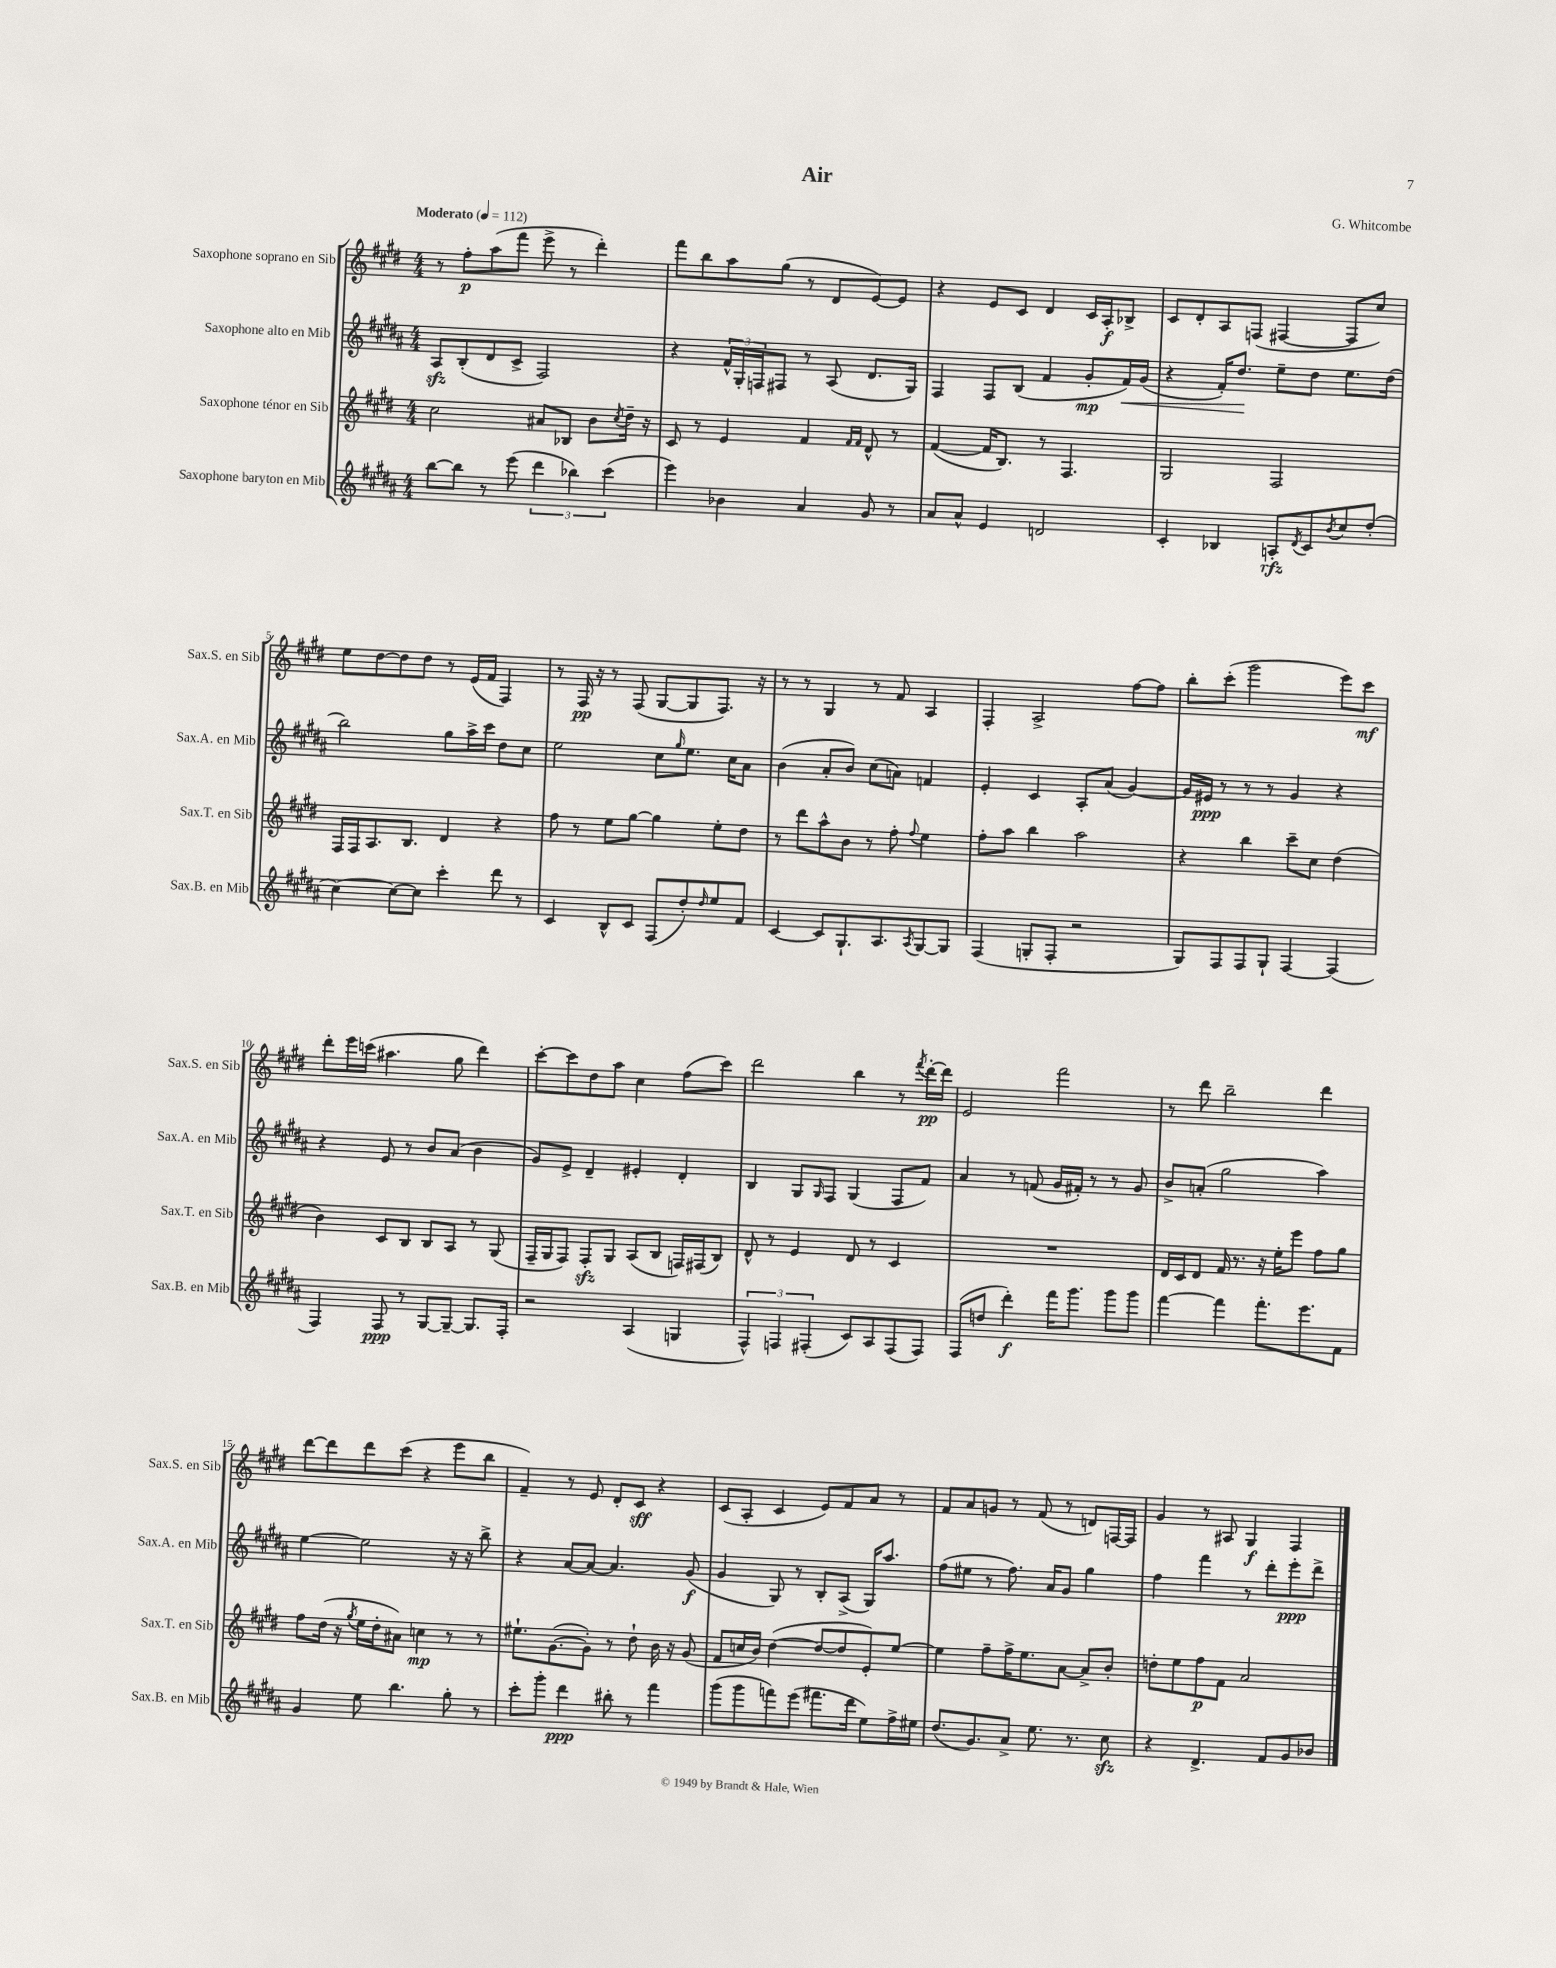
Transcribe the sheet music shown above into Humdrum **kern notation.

**kern	**dynam	**kern	**dynam	**kern	**dynam	**kern	**dynam
*part4	*part4	*part3	*part3	*part2	*part2	*part1	*part1
*staff4	*staff4	*staff3	*staff3	*staff2	*staff2	*staff1	*staff1
*I"Saxophone baryton en Mib	*	*I"Saxophone ténor en Sib	*	*I"Saxophone alto en Mib	*	*I"Saxophone soprano en Sib	*
*I'Sax.B. en Mib	*	*I'Sax.T. en Sib	*	*I'Sax.A. en Mib	*	*I'Sax.S. en Sib	*
*clefG2	*	*clefG2	*	*clefG2	*	*clefG2	*
*k[f#c#g#d#a#]	*	*k[f#c#g#d#]	*	*k[f#c#g#d#a#]	*	*k[f#c#g#d#]	*
*M4/4	*	*M4/4	*	*M4/4	*	*M4/4	*
*MM112	*	*MM112	*	*MM112	*	*MM112	*
=1	=1	=1	=1	=1	=1	=1	=1
!	!	!	!	!	!	!LO:TX:a:B:t=Moderato	!
[8bb\L	.	2cc#\	.	8A#zz/L	.	8r	.
8bb\J]	.	.	.	(8B'/	.	8ff#'\L	p
8r	.	.	.	8d#/	.	(8aa\	.
(8eee\	.	.	.	8c#^/J	.	8fff#\J	.
6ddd#\	.	8a#X/L	.	2F#/)	.	8eee^\	.
.	.	8B-X/J	.	.	.	8r	.
6bb-X\)	.	.	.	.	.	.	.
.	.	8b\L	.	.	.	4ddd#'\)	.
(6ccc#\	.	.	.	.	.	.	.
.	.	8qcc#/	.	.	.	.	.
.	.	16dd#~\Jk	.	.	.	.	.
.	.	16r	.	.	.	.	.
=2	=2	=2	=2	=2	=2	=2	=2
4eee\)	.	8c#/	.	4r	.	8fff#\L	.
.	.	8r	.	.	.	8bb\	.
4b-X\	.	4e/	.	24f#^^/LL	.	8aa\	.
.	.	.	.	24G#'/	.	.	.
.	.	.	.	24Fn/J	.	.	.
.	.	.	.	8F#X/J	.	(8gg#\J	.
4a#/	.	4f#/	.	8r	.	8r	.
.	.	.	.	(8A#/	.	8d#/L	.
.	.	16qqf#/LL	.	.	.	.	.
.	.	16qqf#/JJ	.	.	.	.	.
8g#/	.	8d#^^/	.	8.d#/L	.	[8e/)	.
8r	.	8r	.	.	.	8e/J]	.
.	.	.	.	16G#/Jk)	.	.	.
=3	=3	=3	=3	=3	=3	=3	=3
8a#/L	.	([4f#/	.	4F#/	.	4r	.
8a#^^/J	.	.	.	.	.	.	.
4e/	.	16f#/KL]	.	8F#/L	.	8e/L	.
.	.	8.B/J)	.	.	.	.	.
.	.	.	.	(8B/J	.	8c#/J	.
2dn/	.	8r	.	4f#/	.	4d#/	.
.	.	4.F#/	.	.	.	.	.
.	.	.	.	8g#'/L	mp	16c#/LL	.
.	.	.	.	.	.	16A'/J	f
!	!	!	!	!	!LO:HP:b	!	!
.	.	.	.	16f#/L)	<	8B-X^/J	.
.	.	.	.	(16g#/JJ	.	.	.
=4	=4	=4	=4	=4	=4	=4	=4
4c#'/	.	2G#/	.	4r	.	8c#/L	.
.	.	.	.	.	.	8d#'/	.
4B-X/	.	.	.	16f#'/KL)	.	8A/	.
.	.	.	.	8.dd#/J	.	.	.
.	.	.	.	.	.	(8Fn/J	.
8An'/L	rfz	2F#/	.	8ee~\L	[	[4F#X/	.
8qd#/	.	.	.	.	.	.	.
8c#/	.	.	.	8dd#\J	.	.	.
8qb/	.	.	.	.	.	.	.
8cc#/	.	.	.	8.ee\L	.	8F#/L]	.
(8dd#'/J	.	.	.	.	.	8cc#/J)	.
.	.	.	.	(16dd#\Jk	.	.	.
!!LO:LB:g=z
=5	=5	=5	=5	=5	=5	=5	=5
[4cc#\)	.	16F#/LL	.	2bb\)	.	8ee\L	.
.	.	16F#/J	.	.	.	.	.
.	.	8.A/	.	.	.	[8dd#\	.
8cc#\L_	.	.	.	.	.	8dd#\]	.
.	.	8.B/J	.	.	.	.	.
8cc#\J]	.	.	.	.	.	8dd#\J	.
4ccc#'\	.	4d#/	.	8gg#\L	.	8r	.
.	.	.	.	16aa#^\L	.	(16e/LL	.
.	.	.	.	16ccc#\JJ	.	16f#/JJ	.
8ddd#\	.	4r	.	8dd#\L	.	4F#/)	.
8r	.	.	.	8cc#\J	.	.	.
=6	=6	=6	=6	=6	=6	=6	=6
4c#/	.	8ff#\	.	2ee\	.	8r	.
.	.	8r	.	.	.	16F#/	pp
.	.	.	.	.	.	16r	.
8B^^/L	.	8ee\L	.	.	.	8r	.
8c#/J	.	[8gg#\J	.	.	.	(8F#/	.
(8F#/L	.	4gg#\]	.	8cc#\L	.	[8G#/L	.
.	.	.	.	16qqgg#/	.	.	.
8dd#'/)	.	.	.	8.ee\J	.	8G#/]	.
16qqdd#/	.	.	.	.	.	.	.
8ee/	.	8ee'\L	.	.	.	8.F#/J)	.
.	.	.	.	16cc#\KL	.	.	.
8f#/J	.	8dd#\J	.	8a#\J	.	.	.
.	.	.	.	.	.	16r	.
=7	=7	=7	=7	=7	=7	=7	=7
[4c#/	.	8r	.	(4b\	.	8r	.
.	.	8ddd#\L	.	.	.	8r	.
8c#/L]	.	8aa^^\	.	8a#'/L	.	4G#/	.
8.G#`/	.	8b\J	.	8b/J)	.	.	.
.	.	8r	.	(8cc#\L	.	8r	.
8.A#/	.	.	.	.	.	.	.
.	.	8ff#'\	.	8an\J)	.	8f#/	.
8qA#/	.	8qqff#/	.	.	.	.	.
[8G#/	.	4ee\	.	4fn/	.	4A/	.
8G#/J]	.	.	.	.	.	.	.
=8	=8	=8	=8	=8	=8	=8	=8
(4F#/	.	8ff#'\L	.	4e'/	.	4F#'/	.
.	.	8aa\J	.	.	.	.	.
8Gn'/L	.	4bb\	.	4c#/	.	2A^/	.
8F#'/J	.	.	.	.	.	.	.
2r	.	2aa\	.	8A#'/L	.	.	.
.	.	.	.	(8a#/J	.	.	.
.	.	.	.	[4g#/)	.	[8ff#\L	.
.	.	.	.	.	.	8ff#\J]	.
=9	=9	=9	=9	=9	=9	=9	=9
8G#/L)	.	4r	.	16g#/LL]	.	8bb'\L	.
.	.	.	.	16e#X/JJ	ppp	.	.
8F#/	.	.	.	8r	.	(8ccc#'\J	.
8F#/	.	4bb\	.	8r	.	2ggg#\	.
8G#`/J	.	.	.	8r	.	.	.
[4F#/	.	8ccc#~\L	.	4g#/	.	.	.
.	.	8cc#\J	.	.	.	.	.
(4F#/]	.	(4dd#\	.	4r	.	8eee\L)	.
.	.	.	.	.	.	8ccc#\J	mf
!!LO:LB:g=z
=10	=10	=10	=10	=10	=10	=10	=10
4F#/)	.	4b\)	.	4r	.	8ddd#'\L	.
.	.	.	.	.	.	16eee\L	.
.	.	.	.	.	.	(16cccn\JJ	.
8F#/	ppp	8c#/L	.	8e/	.	4.aa#X\	.
8r	.	8B/J	.	8r	.	.	.
[8G#/L	.	8B/L	.	8b/L	.	.	.
8G#~/J_	.	8A/J	.	(8a#/J	.	8gg#\	.
8.G#/L]	.	8r	.	4b\	.	4ddd#\)	.
.	.	(8G#/	.	.	.	.	.
16F#'/Jk	.	.	.	.	.	.	.
=11	=11	=11	=11	=11	=11	=11	=11
2r	.	16F#~/LL	.	8g#/L)	.	[8ccc#'\L	.
.	.	16G#/J	.	.	.	.	.
.	.	8F#/J)	.	8e^/J	.	8ccc#\]	.
.	.	8F#zz'/L	.	4d#~/	.	8dd#\	.
.	.	8G#/J	.	.	.	8aa\J	.
(4A#/	.	(8A/L	.	4e#X'/	.	4cc#\	.
.	.	8B/J	.	.	.	.	.
4Gn/	.	16Fn/LL)	.	4d#'/	.	(8ff#\L	.
.	.	(16F#X/J	.	.	.	.	.
.	.	8B/J)	.	.	.	8ccc#\J)	.
=12	=12	=12	=12	=12	=12	=12	=12
6F#^^/)	.	8d#^^/	.	4B/	.	2ddd#\	.
.	.	8r	.	.	.	.	.
6Fn/	.	.	.	.	.	.	.
.	.	4e/	.	8G#/L	.	.	.
(6F#X'/	.	.	.	.	.	.	.
.	.	.	.	16qqG#/	.	.	.
.	.	.	.	8F#/J	.	.	.
8c#/L)	.	8d#/	.	(4G#/	.	4bb\	.
8A#/	.	8r	.	.	.	.	.
(8F#/	.	4c#/	.	8F#/L	.	8r	.
.	.	.	.	.	.	8qfff#/	.
8F#/J)	.	.	.	8f#/J)	.	[16ddd#'\LL	pp
.	.	.	.	.	.	16ddd#\JJ]	.
=13	=13	=13	=13	=13	=13	=13	=13
(8F#/L	.	1r	.	4a#/	.	2e/	.
8ddn/J	.	.	.	.	.	.	.
4ddd#'\)	f	.	.	8r	.	.	.
.	.	.	.	(8fn/	.	.	.
16fff#\KL	.	.	.	16g#/LL	.	2fff#\	.
8.ggg#\J	.	.	.	16f#X'/JJ)	.	.	.
.	.	.	.	8r	.	.	.
8ggg#\L	.	.	.	8r	.	.	.
8ggg#\J	.	.	.	8g#/	.	.	.
=14	=14	=14	=14	=14	=14	=14	=14
[4fff#\	.	16d#/LL	.	8b^/L	.	8r	.
.	.	16c#/J	.	.	.	.	.
.	.	8d#/J	.	(8an'/J	.	8ddd#\	.
4fff#\]	.	16f#/	.	2gg#\	.	2bb~\	.
.	.	8.r	.	.	.	.	.
8.fff#'\L	.	16r	.	.	.	.	.
.	.	16ee'\KL	.	.	.	.	.
.	.	8eee\J	.	.	.	.	.
8.eee\	.	.	.	.	.	.	.
.	.	8ff#\L	.	4aa#\)	.	4ddd#\	.
8f#\J	.	8gg#\J	.	.	.	.	.
!!LO:LB:g=z
=15	=15	=15	=15	=15	=15	=15	=15
4g#/	.	8ff#\L	.	[4ee\	.	[8ddd#\L	.
.	.	(16dd#\Jk	.	.	.	8ddd#\]	.
.	.	16r	.	.	.	.	.
.	.	8qgg#/	.	.	.	.	.
8ee\	.	16ee\LL	.	2ee\]	.	8ddd#\	.
.	.	16dd#'\J	.	.	.	.	.
4.bb\	.	8a#X\J)	.	.	.	(8ccc#\J	.
.	.	4ccn\	mp	.	.	4r	.
8gg#'\	.	8r	.	16r	.	8eee\L	.
.	.	.	.	16r	.	.	.
8r	.	8r	.	8bb^\	.	8bb\J	.
=16	=16	=16	=16	=16	=16	=16	=16
8ccc#'\L	.	8.ee#X`\L	.	4r	.	4f#~/)	.
8ggg#'\J	.	.	.	.	.	.	.
.	.	([8.g#\	.	.	.	.	.
4ddd#\	ppp	.	.	[8a#/L	.	8r	.
.	.	8g#'\J])	.	8a#/J_	.	8e/	.
8bb#X'\	.	8r	.	4.a#/]	.	8d#'/L	.
8r	.	8dd#`\	.	.	.	8c#/J	sff
4fff#\	.	16b\	.	.	.	4r	.
.	.	16r	.	.	.	.	.
.	.	(8g#/	.	(8g#/	f	.	.
=17	=17	=17	=17	=17	=17	=17	=17
(8ggg#\L	.	8f#/L	.	4g#/	.	(8c#/L	.
8ggg#\	.	16ccn/L	.	.	.	8A'/J	.
.	.	16b/JJ)	.	.	.	.	.
8fffn\)	.	([4dd#\	.	8G#/)	.	4c#/	.
(8eee\J	.	.	.	8r	.	.	.
8.fff#X\L	.	8dd#/L_	.	8B'/L	.	8e/L)	.
.	.	8dd#/]	.	(8A#^/J	.	8f#/	.
16ddd#\Jk	.	.	.	.	.	.	.
8ee\L)	.	8e'/)	.	16G#/KL)	.	8a/J	.
.	.	.	.	8.aa#/J	.	.	.
16ff#^\L	.	[8ee/J	.	.	.	8r	.
16ee#X\JJ	.	.	.	.	.	.	.
=18	=18	=18	=18	=18	=18	=18	=18
(8.dd#/L	.	4ee\]	.	(8ff#\L	.	8f#/L	.
.	.	.	.	8ee#X\J	.	8a/	.
8.g#/)	.	.	.	.	.	.	.
.	.	8ff#~\L	.	8r	.	8gn/J	.
8a#^/J	.	16ff#^\K	.	8.ff#\)	.	8r	.
.	.	8.ee\	.	.	.	.	.
8.ee\	.	.	.	.	.	(8f#/	.
.	.	.	.	16a#/KL	.	.	.
.	.	[8a\J	.	8g#/J	.	8r	.
8.r	.	.	.	.	.	.	.
.	.	8a^/L]	.	4gg#\	.	8dn/L)	.
8cc#zz\	.	8b'/J	.	.	.	[16Fn/L	.
.	.	.	.	.	.	16F/JJ]	.
=19	=19	=19	=19	=19	=19	=19	=19
4r	.	8ddn'\L	.	4ff#\	.	4g#/	.
.	.	8ee\	.	.	.	.	.
4.d#^/	.	8ff#\	p	4fff#\	.	8r	.
.	.	8f#\J	.	.	.	8A#X/	.
.	.	2a/	.	8r	.	4G#/	f
8f#/L	.	.	.	8ddd#'\L	.	.	.
8g#/	.	.	.	8eee'\	ppp	4F#/	.
8b-X/J	.	.	.	8ddd#^\J	.	.	.
==	==	==	==	==	==	==	==
*-	*-	*-	*-	*-	*-	*-	*-
